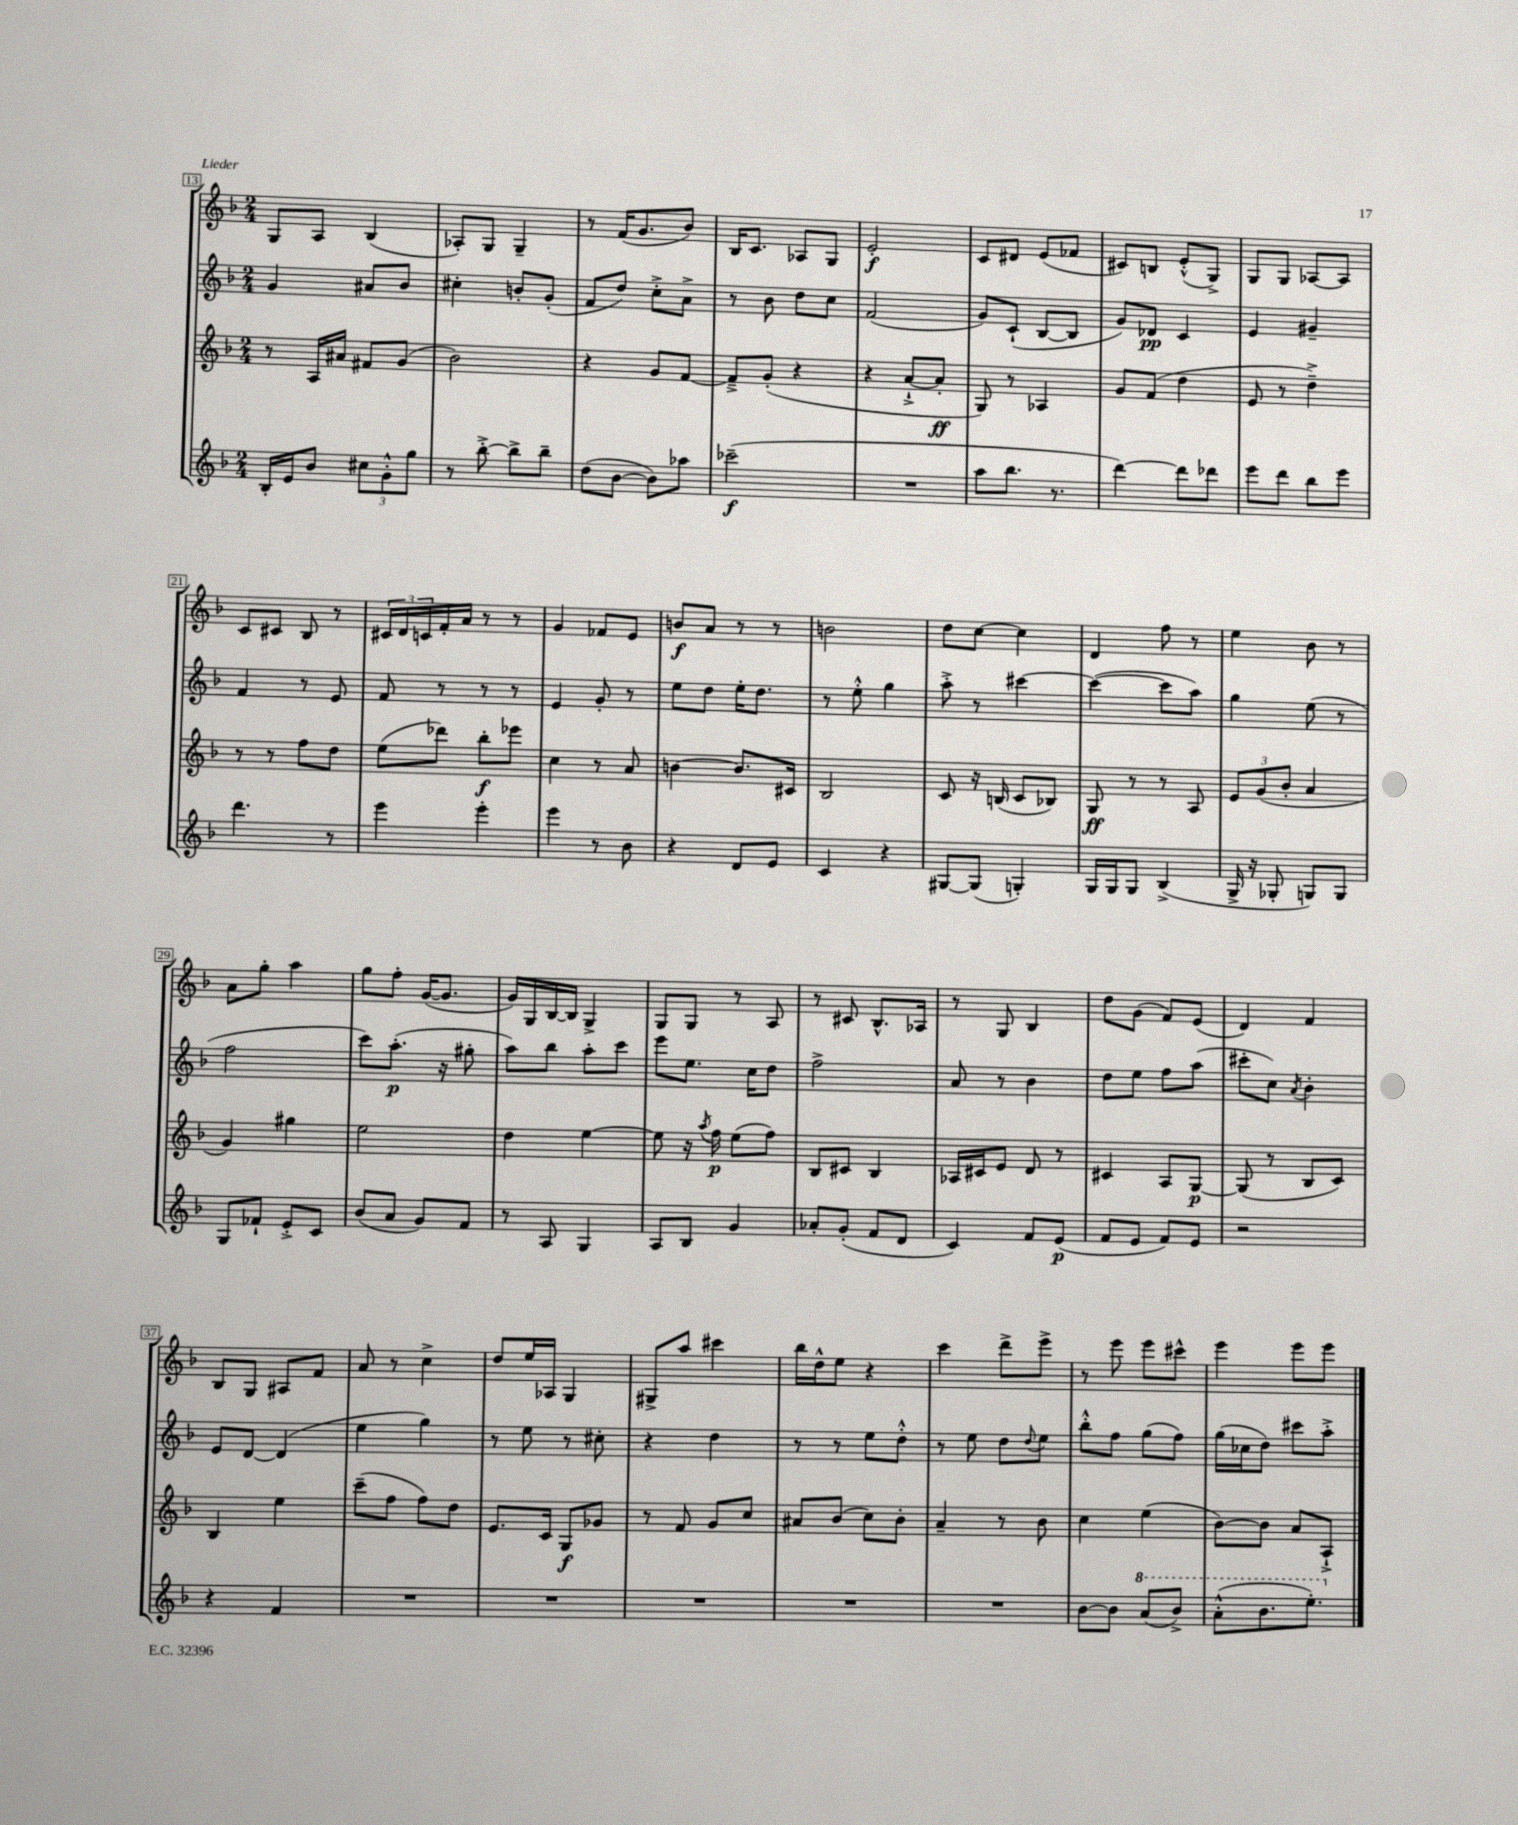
<<
\new StaffGroup <<
\new Staff = "s0" {
    \clef treble \key f \major \numericTimeSignature \time 2/4
    g8 a8 bes4( |
    aes8-.) g8 g4-- |
    r8 f'16( g'8. bes'8) |
    bes16 c'8. aes8 g8 |
    e'2-.\f |
    c'8 dis'8 e'8( fes'8 |
    cis'8) b8 e'8-.-^( g8->) |
    g8 g8 aes8~ aes8 |
    c'8 cis'8 bes8 r8 |
    \tuplet 3/2 { cis'16 d'16 c'16 } f'16-. a'16 r8 r8 |
    g'4 fes'8 e'8 |
    b'8\f a'8 r8 r8 |
    b'2 |
    d''8 c''8~ c''4 |
    d'4 f''8 r8 |
    e''4 bes'8 r8 |
    a'8 g''8-. a''4 |
    g''8 f''8-. g'16~( g'8. |
    g'16) g16 bes16~ bes16 g4-> |
    g8 g8 r8 a8 |
    r8 cis'8 bes8.-^ aes16 |
    r8 g8 bes4 |
    d''8 g'8( f'8) e'8( |
    d'4) f'4 |
    bes8 g8 ais8 f'8 |
    a'8 r8 c''4-> |
    d''8 e''16 aes16 g4 |
    gis8-> a''8 cis'''4 |
    bes''16 d''16-^ e''8 r4 |
    c'''4 d'''8-> e'''8-> |
    r8 e'''8 e'''8 cis'''8-^ |
    e'''4 e'''8 e'''8 \bar "|." |
}
\new Staff = "s1" {
    \clef treble \key f \major \numericTimeSignature \time 2/4
    g'4 ais'8 bes'8 |
    cis''4-. b'8-. g'8-.( |
    f'8 d''8) c''8-.-> a'8-> |
    r8 bes'8 d''8 c''8 |
    f'2( |
    g'8) c'8-!( bes8~ bes8 |
    g'8) des'8\pp c'4 |
    e'4 gis'4-- |
    f'4 r8 e'8 |
    f'8 r8 r8 r8 |
    e'4 g'8-. r8 |
    e''8 d''8 e''16-. d''8. |
    r8 e''8-.-^ g''4 |
    a''8-.-> r8 cis'''4~ |
    cis'''4~( cis'''8 a''8) |
    g''4 e''8( r8 |
    f''2 |
    c'''8) a''8.-.\p( r16 gis''8-. |
    a''8) bes''8 a''8-. c'''8 |
    e'''8 e''8. c''16 d''8 |
    f''2-> |
    a'8 r8 bes'4 |
    d''8 e''8 f''8 a''8( |
    cis'''8-. c''8) \acciaccatura { a'8 } bes'4-. |
    e'8 d'8~ d'4( |
    e''4 g''4) |
    r8 e''8 r8 cis''8-. |
    r4 d''4 |
    r8 r8 e''8 d''8-.-^ |
    r8 e''8 d''8 \appoggiatura { d''8 } e''8 |
    bes''8-.-^ f''8 g''8( f''8) |
    g''16( ces''16 d''8) cis'''8 a''8-.-> \bar "|." |
}
\new Staff = "s2" {
    \clef treble \key f \major \numericTimeSignature \time 2/4
    r8 a16 ais'16 fis'8 g'8( |
    bes'2) |
    r4 g'8 f'8~ |
    f'8---> g'8-.( r4 |
    r4 a'8~-!-> a'8-.\ff |
    g8) r8 aes4 |
    g'8 f'8( d''4 |
    e'8 r8 d''4--->) |
    r8 r8 f''8 d''8 |
    e''8( des'''8) bes''8-.\f ees'''8 |
    c''4 r8 a'8 |
    b'4~ b'8. cis'16 |
    bes2 |
    c'8 r16 b16( c'8 bes8) |
    g8\ff r8 r8 a8 |
    \tuplet 3/2 { e'8 g'8( bes'8-. } a'4 |
    g'4) gis''4 |
    e''2 |
    d''4 e''4~ |
    e''8 r16 \acciaccatura { a''8 } f''16\p e''8( f''8) |
    bes8 cis'8 bes4 |
    aes16 cis'16 e'8 d'8 r8 |
    cis'4 a8 g8~\p |
    g8( r8 bes8 c'8) |
    bes4 e''4 |
    c'''8--( f''8 f''8) d''8 |
    e'8. c'16 g8\f ges'8 |
    r8 f'8 g'8 c''8 |
    ais'8 bes'8( c''8) bes'8-. |
    a'4-- r8 bes'8 |
    c''4 e''4( |
    bes'8~) bes'8 a'8 a8-!-> \bar "|." |
}
\new Staff = "s3" {
    \clef treble \key f \major \numericTimeSignature \time 2/4
    bes16-. e'16 bes'8 \tuplet 3/2 { cis''8 g'8-.-^ g''8 } |
    r8 bes''8~-.-> bes''8-> bes''8-- |
    d''8( bes'8~ bes'8) aes''8 |
    ces'''2--\f( |
    R2 |
    a''8 bes''8. r8. |
    d'''4~) d'''8 des'''8 |
    e'''8 d'''8 bes''8 e'''8 |
    d'''4. r8 |
    e'''4 e'''4-. |
    e'''4 r8 bes'8 |
    r4 d'8 e'8 |
    c'4 r4 |
    gis8~ gis8( g4-.) |
    g16 g16 g8 bes4->( |
    g16-> r16 ges8-. g8) g8 |
    g8 fes'8-! e'8-.-> c'8 |
    bes'8( a'8 g'8) f'8 |
    r8 a8 g4 |
    a8 bes8 g'4 |
    aes'8-. g'8-.( f'8 d'8 |
    c'4) f'8 e'8\p( |
    f'8 e'8 f'8) e'8 |
    r2 |
    r4 f'4 |
    R2 |
    R2 |
    R2 |
    R2 |
    R2 |
    bes'8~ bes'8 \ottava #1 a''8( bes''8->) |
    a''8-.-^( bes''8. e'''8.-.) \ottava #0 \bar "|." |
}
>>
>>
\layout { \context { \Score currentBarNumber = #13 \override BarNumber.stencil = #(make-stencil-boxer 0.1 0.3 ly:text-interface::print) } }
